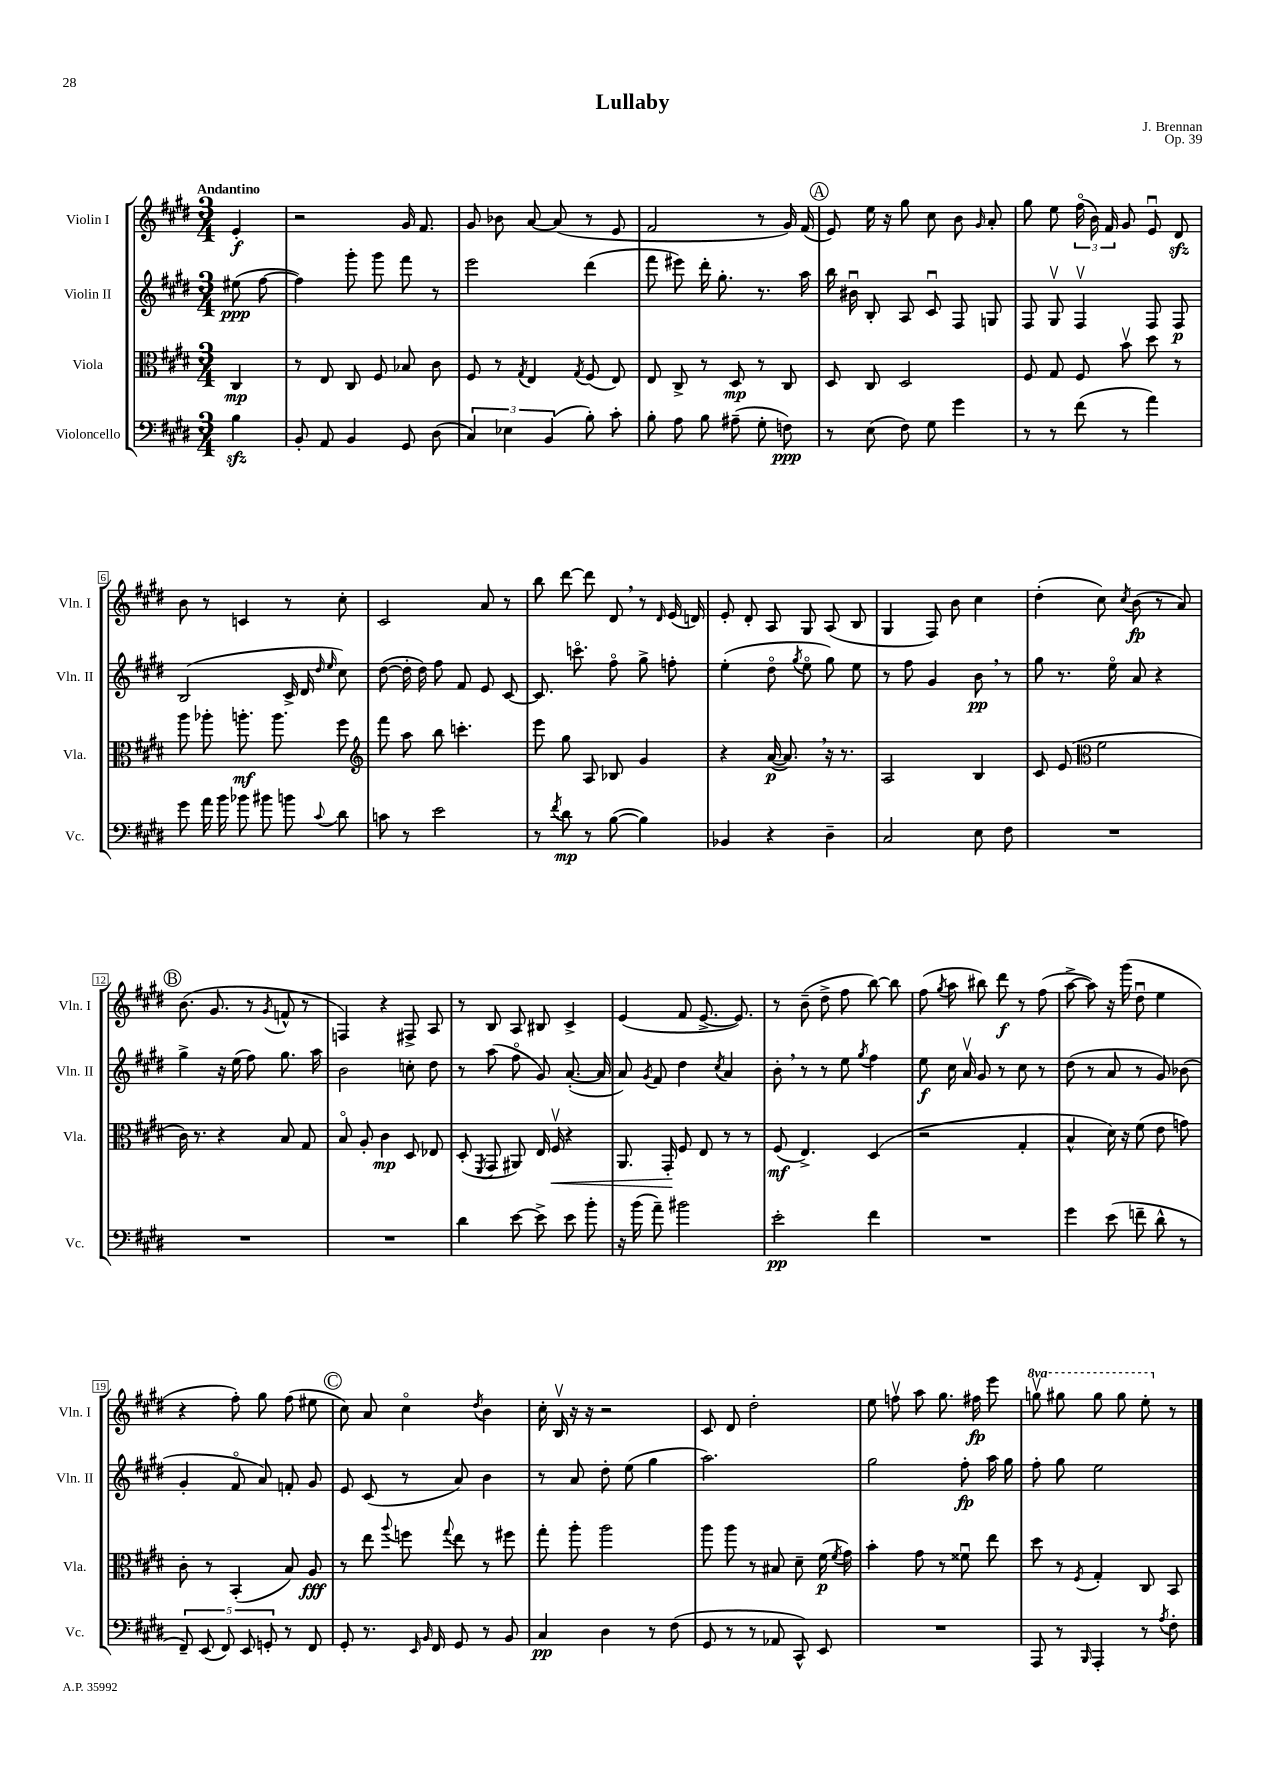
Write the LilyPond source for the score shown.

\header { title = "Lullaby" composer = "J. Brennan" opus = "Op. 39" }
<<
\new StaffGroup <<
\new Staff = "s0" \with { instrumentName = "Violin I" shortInstrumentName = "Vln. I" } {
    \clef treble \key e \major \numericTimeSignature \time 3/4 \set Staff.ottavationMarkups = #ottavation-simple-ordinals \partial 4 \tempo "Andantino"
    \autoBeamOff e'4-.\f |
    r2 gis'16 fis'8. |
    gis'8 bes'8 a'8~ a'8( r8 e'8 |
    fis'2 r8 gis'16) fis'16( |
    \mark \markup { \circle "A" } e'8) e''16 r16 gis''8 cis''8 b'8 \grace { gis'16 } a'8-. |
    gis''8 e''8 \tuplet 3/2 { fis''16\flageolet( b'16) fis'16 } gis'8 e'8\downbow dis'8\sfz |
    b'8 r8 c'4 r8 cis''8-. |
    cis'2 a'8 r8 |
    b''8 dis'''8~ dis'''8 dis'8 \breathe r8 \grace { dis'16 } e'16( d'16) |
    e'8-. dis'8-. a8 gis8 a8( b8 |
    gis4 fis8) b'8 cis''4 |
    dis''4-.( cis''8) \acciaccatura { cis''8 } b'8\fp( r8 a'8) |
    \mark \markup { \circle "B" } b'8.( gis'8. r8 \acciaccatura { gis'8 } f'8-^ r8 |
    f4) r4 fis8-> a8 |
    r8 b8 a8 bis8 cis'4-> |
    e'4( fis'8 e'8.~-> e'8.) |
    r8 b'8--( dis''8-> fis''8 b''8~) b''8 |
    fis''8( \acciaccatura { gis''8 } a''8 bis''8) dis'''8\f r8 fis''8( |
    a''8~-> a''8) r16 gis'''16( dis''8\downbow e''4 |
    r4 fis''8-.) gis''8 fis''8( eis''8 |
    \mark \markup { \circle "C" } cis''8) a'8 cis''4\flageolet \acciaccatura { dis''8 } b'4 |
    cis''16-. b16\upbow r16 r16 r2 |
    cis'8 dis'8 dis''2-. |
    e''8 f''8\upbow a''8 gis''8. fis''16\fp e'''8 |
    \ottava #1 g'''8\upbow gis'''8 gis'''8 gis'''8 e'''8-. \ottava #0 r8 \bar "|." |
}
\new Staff = "s1" \with { instrumentName = "Violin II" shortInstrumentName = "Vln. II" } {
    \clef treble \key e \major \numericTimeSignature \time 3/4 \partial 4
    \autoBeamOff eis''8\ppp( fis''8~ |
    fis''4) gis'''8-. gis'''8 fis'''8 r8 |
    e'''2 dis'''4( |
    fis'''8 eis'''8) dis'''16-. gis''8.-. r8. a''16 |
    \mark \markup { \circle "A" } b''16 bis'16\downbow b8-. a8 cis'8\downbow fis8 g8 |
    fis8 gis8\upbow fis4\upbow fis8 fis8\p |
    b2( cis'16-> dis'16 \grace { dis''16 e''16 } cis''8) |
    dis''8~( dis''16-. dis''16) fis''8 fis'8 e'8 cis'8~ |
    cis'8. c'''8.\flageolet fis''8\flageolet gis''8-> f''8-. |
    e''4-.( dis''8\flageolet \acciaccatura { gis''8 } e''8\flageolet gis''8) e''8 |
    r8 fis''8 gis'4 b'8\pp \breathe r8 |
    gis''8 r8. e''16\flageolet a'8 r4 |
    \mark \markup { \circle "B" } gis''4-> r16 e''16( fis''8) gis''8. a''16 |
    b'2 c''8-. dis''8 |
    r8 a''8( fis''8\flageolet gis'8) a'8.~-.( a'16 |
    a'8) \acciaccatura { gis'8 } fis'8 dis''4 \acciaccatura { cis''8 } a'4 |
    b'8-. \breathe r8 r8 e''8 \acciaccatura { gis''8 } fis''4 |
    e''8\f cis''16 a'16\upbow gis'8 r8 cis''8 r8 |
    dis''8( r8 a'8 r8 gis'8) bes'8( |
    gis'4-. fis'8\flageolet a'8) f'8-. gis'8 |
    \mark \markup { \circle "C" } e'8 cis'8( r8 a'8) b'4 |
    r8 a'8 dis''8-. e''8( gis''4 |
    a''2.) |
    gis''2 fis''8-.\fp a''16 gis''16 |
    fis''8-. gis''8 e''2 \bar "|." |
}
\new Staff = "s2" \with { instrumentName = "Viola" shortInstrumentName = "Vla." } {
    \clef alto \key e \major \numericTimeSignature \time 3/4 \partial 4
    \autoBeamOff cis4\mp |
    r8 e8 cis8 fis8 bes8 cis'8 |
    fis8 r8 \acciaccatura { gis8 } e4 \acciaccatura { gis8 } fis8( e8) |
    e8 cis8-> r8 dis8\mp r8 cis8 |
    \mark \markup { \circle "A" } dis8 cis8 dis2 |
    fis8 gis8 fis8 b'8\upbow dis''8 r8 |
    a''8 aes''8-. a''8.-.\mf a''8. fis''8 |
    \clef treble fis'''8 a''8 b''8 c'''4.-. |
    e'''8 gis''8 a8 bes8 gis'4 |
    r4 a'16~\p( a'8.) \breathe r16 r8. |
    a2 b4 |
    cis'8 e'8( \clef alto fis'2 |
    \mark \markup { \circle "B" } cis'16) r8. r4 b8 gis8 |
    b8\flageolet a8-. cis'4\mp dis8 ees8 |
    dis8-.( \acciaccatura { fis,8 } gis,8 ais,8) e16 fis16\upbow\< r4 |
    a,8. gis,16-.\! fis8 e8 r8 r8 |
    fis8\mf( e4.->) dis4( |
    r2 gis4-. |
    b4-^ dis'16) r16 fis'8( e'8 g'8) |
    cis'8-. r8 b,4-.( b8) a8\fff |
    \mark \markup { \circle "C" } r8 e''8 \appoggiatura { a''8 } f''8 \appoggiatura { gis''8 } e''8 r8 fis''8 |
    gis''8-. a''8-. a''2 |
    a''8 a''8 r8 bis8 dis'8-- fis'16\p( \acciaccatura { fis'8 } gis'16) |
    b'4-. gis'8 r8 fisis'8\downbow e''8 |
    dis''8 r8 \acciaccatura { fis8 } gis4-. cis8 b,8 \bar "|." |
}
\new Staff = "s3" \with { instrumentName = "Violoncello" shortInstrumentName = "Vc." } {
    \clef bass \key e \major \numericTimeSignature \time 3/4 \partial 4
    \autoBeamOff b4\sfz |
    b,8-. a,8 b,4 gis,8 dis8( |
    \tuplet 3/2 { cis4) ees4 b,4( } b8-.) cis'8-. |
    b8-. a8 b8 ais8--( gis8-. f8\ppp) |
    \mark \markup { \circle "A" } r8 e8( fis8) gis8 gis'4 |
    r8 r8 fis'8( r8 a'4) |
    gis'8 a'16 b'16 bes'8 bis'8 b'8 \appoggiatura { cis'8 } dis'8 |
    c'8 r8 e'2 |
    r8 \acciaccatura { fis'8 } dis'8\mp r8 b8~( b4) |
    bes,4 r4 dis4-- |
    cis2 e8 fis8 |
    R2. |
    \mark \markup { \circle "B" } R2. |
    R2. |
    dis'4 e'8~ e'8-> e'8 b'8-. |
    r16 b'16( a'8--) bis'2 |
    e'2-.\pp fis'4 |
    R2. |
    gis'4 e'8( f'8-- dis'8-^ r8 |
    \tuplet 5/4 { fis,8--) e,8( fis,8) e,8 g,8-. } r8 fis,8 |
    \mark \markup { \circle "C" } gis,8-. r8. \grace { e,16 b,16 } fis,16 gis,8 r8 b,8 |
    cis4\pp dis4 r8 fis8( |
    gis,8 r8 r8 aes,8 cis,8-^) e,8 |
    R2. |
    a,,8 r8 \grace { b,,16 } a,,4-. r8 \acciaccatura { a8 } fis8-. \bar "|." |
}
>>
>>
\layout { \context { \Score \override BarNumber.stencil = #(make-stencil-boxer 0.1 0.3 ly:text-interface::print) } }
